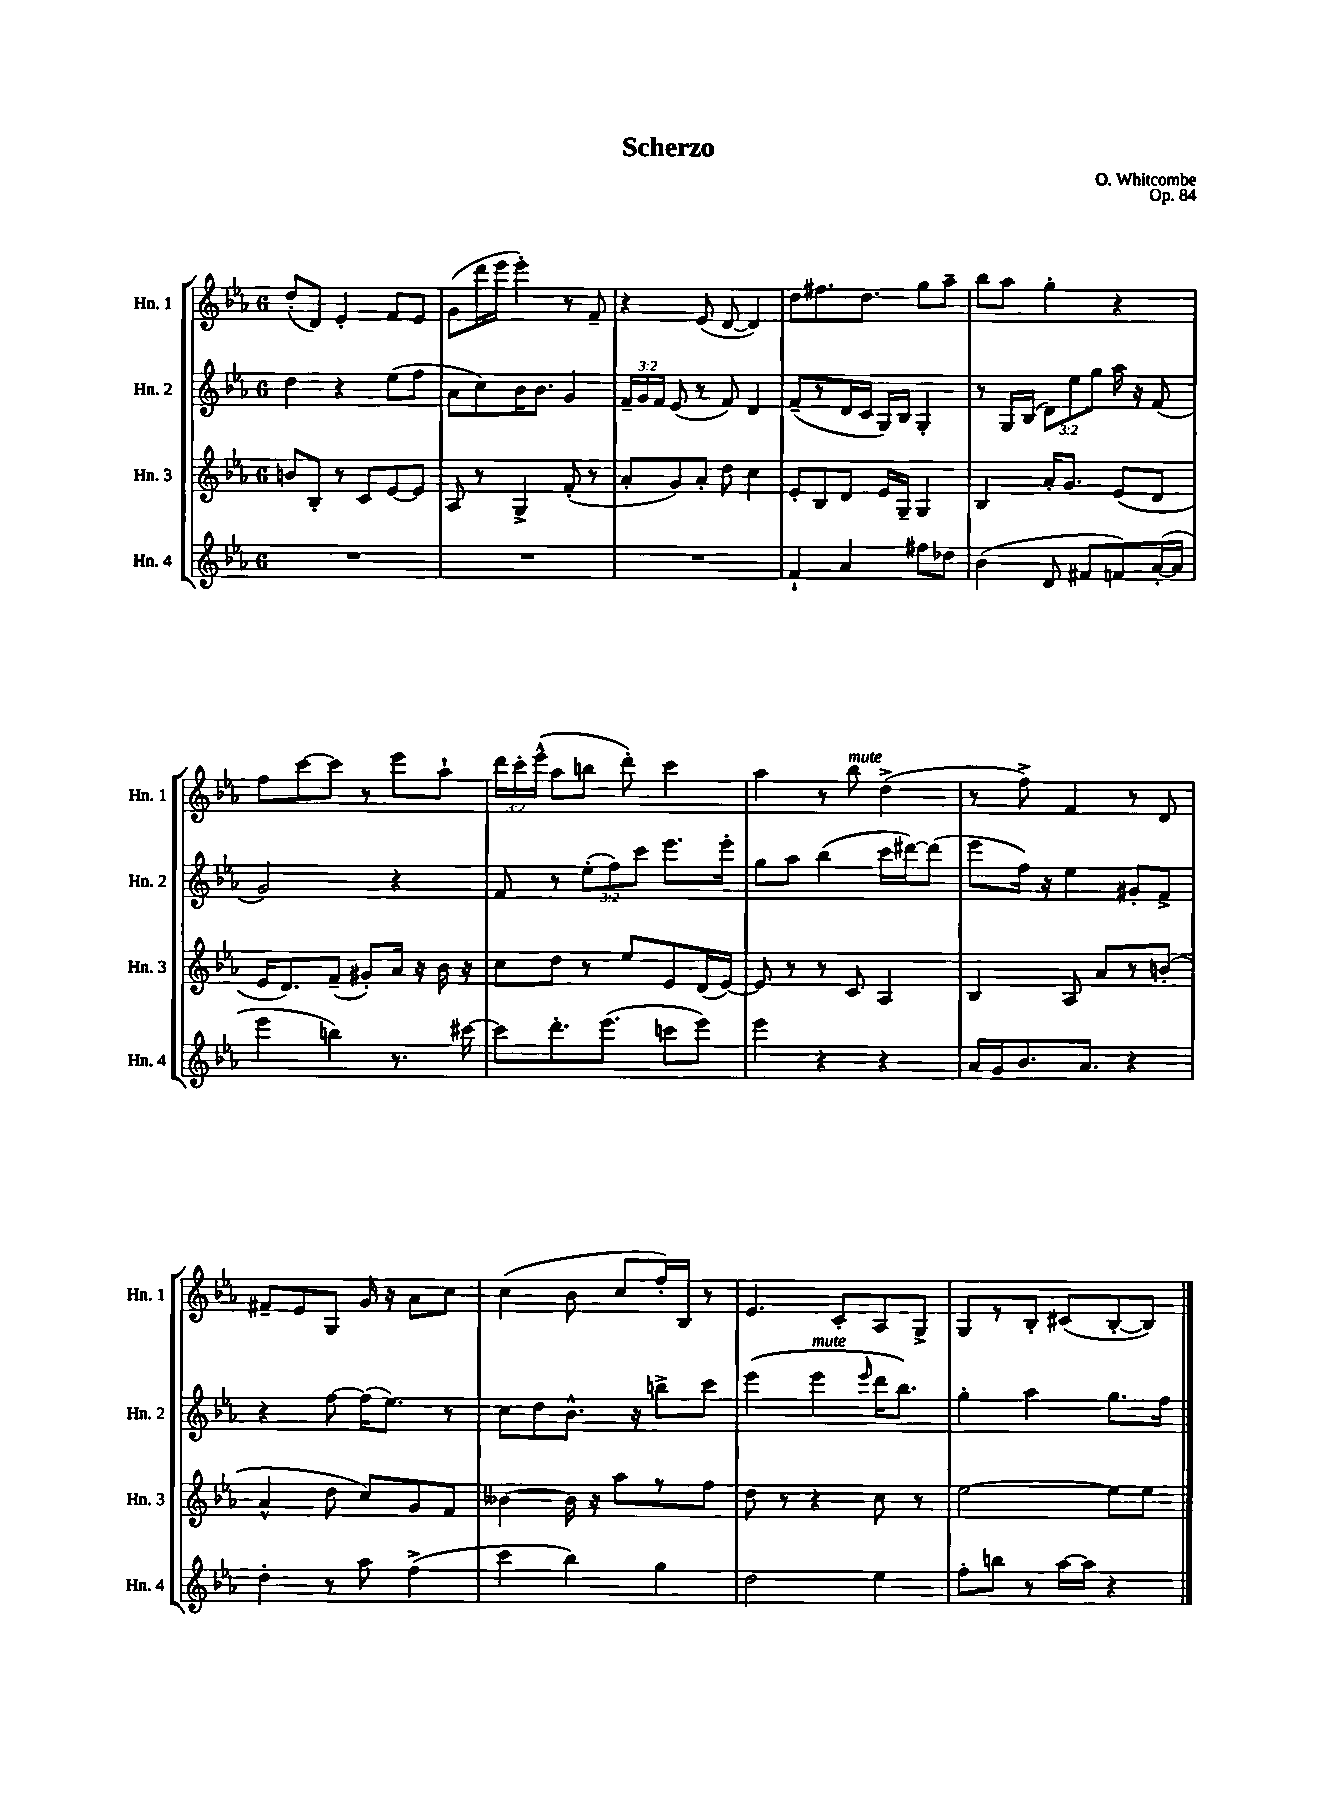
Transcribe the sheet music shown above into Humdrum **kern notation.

**kern	**kern	**kern	**kern
*part4	*part3	*part2	*part1
*staff4	*staff3	*staff2	*staff1
*I"Hn. 4	*I"Hn. 3	*I"Hn. 2	*I"Hn. 1
*I'Hn. 4	*I'Hn. 3	*I'Hn. 2	*I'Hn. 1
*clefG2	*clefG2	*clefG2	*clefG2
*k[b-e-a-]	*k[b-e-a-]	*k[b-e-a-]	*k[b-e-a-]
*M6/8	*M6/8	*M6/8	*M6/8
=1	=1	=1	=1
2.r	8bn/L	4dd\	(8dd'/L
.	8B-'/J	.	8d/J)
.	8r	4r	4e-'/
.	8c/L	.	.
.	[8e-/	(8ee-\L	8f/L
.	8e-/J]	8ff\J	8e-/J
=2	=2	=2	=2
2.r	8A-/	8a-\L	(8g\L
.	8r	8cc\)	16ddd\L
.	.	.	16eee-\JJ
.	4G^/	16b-\K	4eee-'\)
.	.	8.b-\J	.
.	(8f'/	4g/	8r
.	8r	.	8f~/
=3	=3	=3	=3
2.r	8a-'/L	24f~/LL	4r
.	.	24g/	.
.	.	24f/JJ	.
.	8g/)	(8e-/	.
.	8a-'/J	8r	(8e-/
.	8dd\	8f/)	[8d/
.	4cc\	4d/	4d/])
=4	=4	=4	=4
4f`/	8e-'/L	(8f~/L	8dd\L
.	8B-/	8r	8.ff#X\
4a-/	8d/J	16d/L	.
.	.	16c/JJ	8.dd\J
.	16e-/LL	16G/LL)	.
.	16G~/JJ	16B-/JJ	.
8ff#X\L	4G/	4G'/	8gg\L
8dd-X\J	.	.	8aa-~\J
=5	=5	=5	=5
(4b-\	4B-/	8r	8bb-\L
.	.	16G/LL	8aa-\J
.	.	(16B-/JJ	.
8d/	16a-'/KL	12d\L)	4gg'\
.	8.g/J	.	.
.	.	12ee-\	.
8f#X/L	.	.	.
.	.	12gg\J	.
8fn/)	(8e-/L	16aa-\	4r
.	.	16r	.
([16a-'/L	8d/J	(8f/	.
16a-/JJ]	.	.	.
!!LO:LB:g=z
=6	=6	=6	=6
4eee-\	16e-/KL	2g/)	8ff\L
.	8.d/)	.	.
.	.	.	[8ccc\
4bbn\)	(8f~/J	.	8ccc\J]
.	8g#X'/L)	.	8r
8.r	16a-/Jk	4r	8eee-\L
.	16r	.	.
.	16b-\	.	8aa-`\J
[16ccc#X\	16r	.	.
=7	=7	=7	=7
8ccc#\L]	8cc\L	8f/	24ddd\LL
.	.	.	24ccc'\
.	.	.	(24eee-^^\JJ
8.ddd'\	8dd\J	8r	8aa-\L
.	8r	(12ee-'\L	8bbn\J
(8.eee-\J	.	.	.
.	.	12ff\)	.
.	8ee-/L	.	8ddd'\)
.	.	12ccc\J	.
8cccn\L	8e-/	8.eee-\L	4ccc\
8eee-\J)	(16d/L	.	.
.	[16e-/JJ)	16eee-'\Jk	.
=8	=8	=8	=8
4eee-\	8e-/]	8gg\L	4aa-\
.	8r	8aa-\J	.
4r	8r	(4bb-\	8r
!	!	!	!LO:TX:a:i:t=mute
.	8c/	.	8bb-\
4r	4A-/	16ccc\LL	(4dd^\
.	.	[16ddd#X\J)	.
.	.	(8ddd#\J]	.
=9	=9	=9	=9
16a-/LL	4B-/	8eee-\L	8r
16g/J	.	.	.
8.b-/	.	16ff\Jk)	8ff^\)
.	.	16r	.
.	8A-/	4ee-\	4f/
8.a-/J	.	.	.
.	8a-/L	.	.
4r	8r	8g#X'/L	8r
.	(8bn'/J	8f^/J	8d/
!!LO:LB:g=z
=10	=10	=10	=10
4dd'\	4a-^^/	4r	8f#X~/L
.	.	.	8e-/
8r	8dd\	[8ff\	8G/J
8aa-\	8cc/L)	(16ff\KL]	16g/
.	.	8.ee-\J)	16r
(4ff^\	8g/	.	8a-\L
.	8f/J	8r	8cc\J
=11	=11	=11	=11
4ccc\	[4b--X\	8cc\L	(4cc\
.	.	8dd\	.
4bb-\)	16b--\]	8.b-^^\J	8b-\
.	16r	.	.
.	8aa-\L	.	8cc/L
.	.	16r	.
4gg\	8r	8bbn^\L	16ff'/L)
.	.	.	16B-/JJ
.	8ff\J	8ccc\J	8r
=12	=12	=12	=12
2dd\	8dd\	(4eee-\	4.e-/
.	8r	.	.
!	!	!LO:TX:a:i:t=mute	!
.	4r	4eee-\	.
.	.	.	8c'/L
.	.	16qqeee-/	.
4ee-\	8cc\	16ddd\KL	8A-/
.	.	8.bb-\J)	.
.	8r	.	8G^/J
=13	=13	=13	=13
8ff'\L	[2ee-\	4gg'\	8G/L
8bbn\J	.	.	8r
8r	.	4aa-\	8B-'/J
[16aa-\LL	.	.	(8c#X/L
16aa-\JJ]	.	.	.
4r	8ee-\L]	8.gg\L	[8B-'/
.	8ee-\J	.	8B-/J])
.	.	16ff\Jk	.
==	==	==	==
*-	*-	*-	*-
